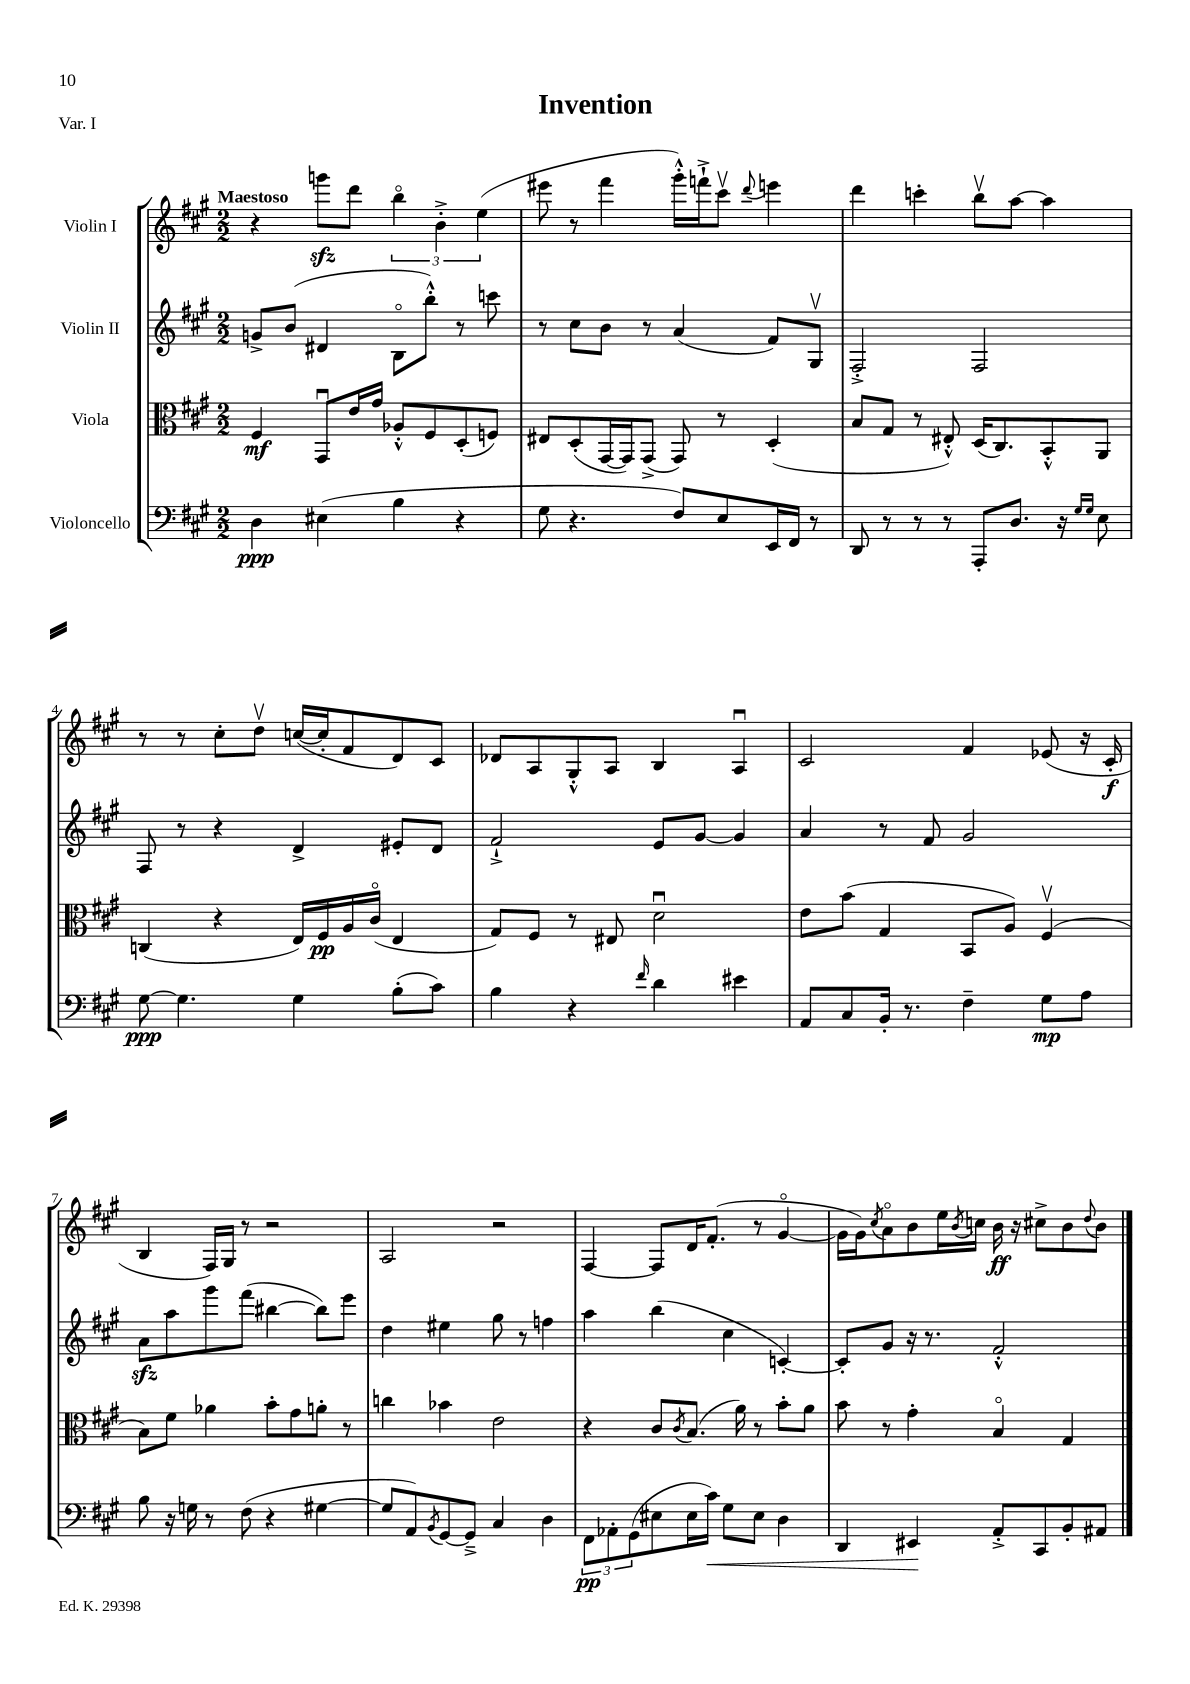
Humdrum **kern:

**kern	**kern	**kern	**kern
*staff4	*staff3	*staff2	*staff1
*clefF4	*clefC3	*clefG2	*clefG2
*k[f#c#g#]	*k[f#c#g#]	*k[f#c#g#]	*k[f#c#g#]
*M2/2	*M2/2	*M2/2	*M2/2
4D	4F#	8g^	4r
.	.	(8b	.
(4E#	8GG#u	4d#	8ggg
.	16e	.	8ddd
.	16g#	.	.
4B	8A-'^^	8Bo	6bbo
.	8F#	8bb'^^)	.
.	.	.	6b'^
4r	(8D'	8r	.
.	.	.	(6ee
.	8F)	8ccc	.
=	=	=	=
8G#	8E#	8r	8eee#
4.r	(8D'	8cc#	8r
.	[16GG#	8b	4fff#
.	16GG#])	.	.
.	(8GG#^	8r	.
8F#)	8GG#)	(4a	16ggg#'^^)
.	.	.	16fff`^
8E	8r	.	8ccc#v
.	.	.	8qqddd
16EE	(4D'	8f#)	4eee
16FF#	.	.	.
8r	.	8G#v	.
=	=	=	=
8DD	8B	2F#'^	4ddd
8r	8G#	.	.
8r	8r	.	4ccc'
8r	8E#'^^)	.	.
8AAA'	(16D	2F#	8bbv
.	8.C#)	.	.
8.D	.	.	[8aa
.	8BB'^^	.	4aa]
16r	.	.	.
16qqG#	.	.	.
16qqG#	.	.	.
8E	8AA	.	.
=	=	=	=
[8G#	(4C	8F#	8r
4.G#]	.	8r	8r
.	4r	4r	8cc#'
.	.	.	8ddv
4G#	16E)	4d^	([16cc
.	16F#	.	16cc']
.	16A	.	8f#
.	(16c#o	.	.
(8B'	4E	8e#'	8d)
8c#)	.	8d	8c#
=	=	=	=
4B	8G#)	2f#`^	8d-
.	8F#	.	8A
4r	8r	.	8G#'^^
.	8E#	.	8A
16qqf#	.	.	.
4d	2du	8e	4B
.	.	[8g#	.
4e#	.	4g#]	4Au
=	=	=	=
8AA	8e	4a	2c#
8C#	(8b	.	.
16BB'	4G#	8r	.
8.r	.	.	.
.	.	8f#	.
4F#~	8BB	2g#	4f#
.	8A)	.	.
8G#	(4F#v	.	(8e-
8A	.	.	16r
.	.	.	16c#'
=	=	=	=
8B	8B)	8a	4B
16r	8f#	8aa	.
16G	.	.	.
8r	4a-	8ggg#	16F#)
.	.	.	16G#
(8F#	.	(8fff#	8r
4r	8b'	[4bb#	2r
.	8g#	.	.
[4G#	8a'	8bb#])	.
.	8r	8eee	.
=	=	=	=
8G#]	4cc	4dd	2A
8AA)	.	.	.
8qBB	.	.	.
[8GG#	4b-	4ee#	.
8GG#~^]	.	.	.
4C#	2e	8gg#	2r
.	.	8r	.
4D	.	4ff	.
=	=	=	=
12FF#	4r	4aa	[4F#
12AA-'	.	.	.
(12GG#	.	.	.
8E#	8c#	(4bb	8F#]
.	8qc#	.	.
16E#	(8.B	.	16d
16c#)	.	.	(8.f#'
8G#	.	4cc#	.
.	16a)	.	.
8E#	8r	.	8r
4D	8b'	[4c')	[4g#o
.	8a	.	.
=	=	=	=
4DD	8b	8c']	16g#]
.	.	.	16g#)
.	.	.	8qcc#
.	8r	8g#	8ao
4EE#	4g#'	16r	8b
.	.	8.r	.
.	.	.	16ee
.	.	.	8qb
.	.	.	16cc
8AA'^	4Bo	2f#'^^	16b
.	.	.	16r
8CC#	.	.	8cc#^
8BB'	4G#	.	8b
.	.	.	8qqdd
8AA#	.	.	8b
==	==	==	==
*-	*-	*-	*-
